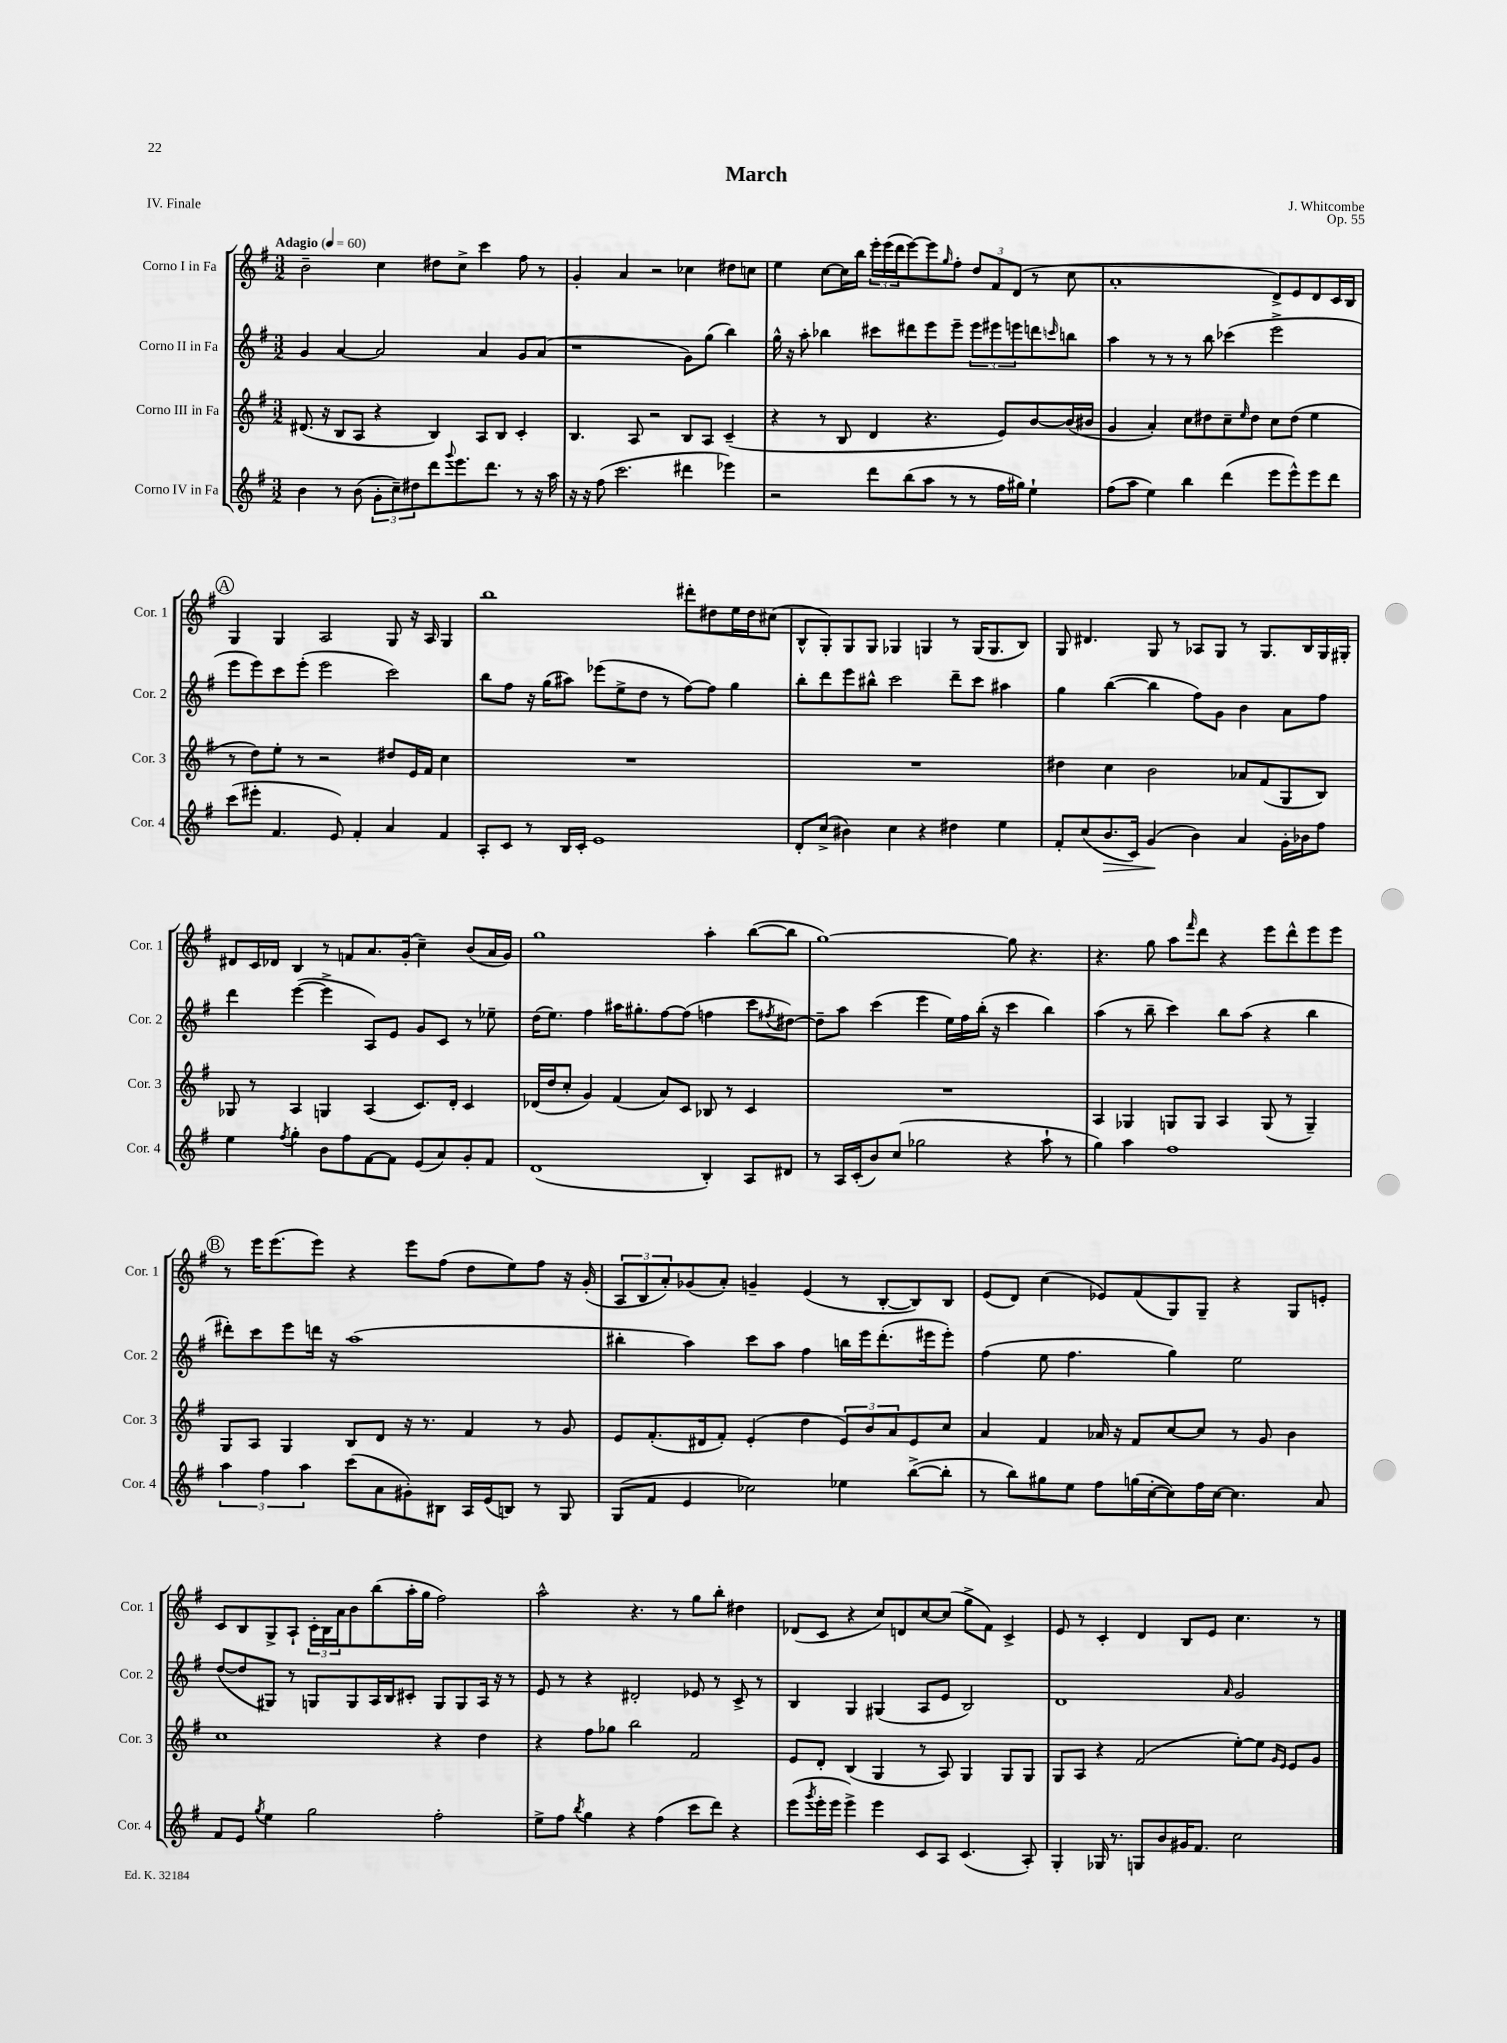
\header { title = "March" composer = "J. Whitcombe" opus = "Op. 55" piece = "IV. Finale" }
<<
\new StaffGroup <<
\new Staff = "s0" \with { instrumentName = "Corno I in Fa" shortInstrumentName = "Cor. 1" } {
    \clef treble \key g \major \numericTimeSignature \time 3/2 \tempo "Adagio" 4 = 60
    b'2-- c''4 dis''8 c''8-> c'''4 fis''8 r8 |
    g'4-. a'4 r2 ces''4 dis''8 c''8 |
    e''4 c''8~ c''16 b''16 \tuplet 3/2 { e'''16-. e'''16( d'''16 } e'''8~) e'''8 \grace { g''16 } fis''8-. \tuplet 3/2 { d''8 fis'8 d'8( } r8 c''8 |
    a'1-. d'8->) e'8 d'8 c'16 b16 |
    \mark \markup { \circle "A" } g4 g4 a2 g8 r16 a16 g4 |
    b''1 dis'''8-. dis''8 e''16 dis''16 cis''8( |
    b8-^ g8-.) g8 g8 ges4 g4 r8 g16( g8. b8) |
    g8 dis'4. g8 r8 aes8 g8 r8 g8. b16 g16 gis16-. |
    dis'8 c'16 des'16 b4 r8 f'8 a'8. g'16-.( c''4--) b'8( a'16 g'16) |
    g''1 a''4-. b''8~( b''8 |
    g''1~) g''8 r4. |
    r4. g''8 a''8 \grace { fis'''16 } d'''8 r4 e'''8 d'''8-^ e'''8 e'''8 |
    \mark \markup { \circle "B" } r8 e'''16 e'''8.( e'''8) r4 e'''8 fis''8( d''8 e''8) fis''8 r16 g'16-.( |
    \tuplet 3/2 { a8 b8 a'8-.) } ges'8( a'8-.) g'4-- e'4( r8 b8~-. b8) b8 |
    e'8( d'8) c''4( ees'8) fis'8( g8) g8-- r4 g8 e'8-. |
    c'8 b8 g8-> a8-! \tuplet 3/2 { c'16-. b16 a'16 } b'8 b''8( a''16-. g''16 fis''2) |
    a''2-^ r4. r8 g''8 b''8-. dis''4 |
    des'8( c'8 r4 c''8) d'8 c''8~ c''8( g''8-> fis'8) c'4-> |
    e'8 r8 c'4-. d'4 b8 e'8 c''4. r8 \bar "|." |
}
\new Staff = "s1" \with { instrumentName = "Corno II in Fa" shortInstrumentName = "Cor. 2" } {
    \clef treble \key g \major \numericTimeSignature \time 3/2
    g'4 a'4~ a'2 a'4 g'8 a'8( |
    r1 g'8) g''8( b''4) |
    g''16-^ r16 a''8-. bes''4 cis'''8 dis'''8 e'''8 e'''8-- \tuplet 3/2 { e'''8 eis'''8 e'''8 } d'''8 \grace { c'''16 } b''8 |
    a''4 r8 r8 r8 b''8 ces'''4( e'''2-> |
    \mark \markup { \circle "A" } e'''8 e'''8) c'''8 e'''8-.( e'''2 c'''2) |
    b''8 fis''8 r16 g''16( ais''8) ees'''8( e''8-> d''8 r8 fis''8~) fis''8 g''4 |
    b''8-. d'''8 e'''8 bis''8-^ c'''2 d'''8-- c'''8 ais''4 |
    g''4 b''4~( b''4 fis''8) g'8 b'4 a'8 fis''8 |
    d'''4 e'''4~( e'''4-> a8) e'8 g'8 c'8 r8 ees''8-- |
    d''16( e''8.) fis''4 ais''16 gis''8.-. fis''8~ fis''8( f''4 c'''8 \acciaccatura { fis''8 } dis''8~) |
    dis''8-- a''8 c'''4( e'''4 e''16) fis''16 b''16-.( r16 c'''4 b''4) |
    a''4( r8 b''8-- c'''4) b''8 a''8( r4 b''4 |
    \mark \markup { \circle "B" } dis'''8-.) c'''8 e'''8 d'''16 r16 a''1( |
    bis''4-. a''4) c'''8 a''8 fis''4 b''16 e'''16 d'''8.-.( eis'''16 eis'''8-.) |
    fis''4( e''8 fis''4. g''4) e''2 |
    d''8~( d''8 gis8) r8 g8 g8 a16 b16 cis'8-. g8 g8 a16 r16 r8 |
    e'8 r8 r4 dis'2-. ees'8 r8 c'8-> r8 |
    b4 g4 gis4( a8 e'8 b2) |
    d'1 \grace { a'16 } g'2 \bar "|." |
}
\new Staff = "s2" \with { instrumentName = "Corno III in Fa" shortInstrumentName = "Cor. 3" } {
    \clef treble \key g \major \numericTimeSignature \time 3/2
    dis'8.( r16 b8 a8 r4 b4) a8 b8 c'4-. |
    b4. a8 r2 b8 a8 c'4--( |
    r4 r8 b8 d'4 r4. e'8) b'8~ b'16( bis'16 |
    g'4 a'4-.) c''8 dis''8 c''8-- \grace { e''16 } dis''8 c''8 dis''8( e''4 |
    \mark \markup { \circle "A" } r8 d''8) e''8-. r8 r2 dis''8 e'16 fis'16 c''4 |
    R1. |
    R1. |
    dis''4 c''4 b'2 aes'8 fis'8( g8 b8) |
    ges8 r8 a4 g4 a4( c'8.) d'16-. c'4 |
    des'16( d''16 c''8-. g'4) fis'4( a'8) c'8 bes8 r8 c'4 |
    R1. |
    a4 ges4 g8 g8 a4 g8( r8 g4--) |
    \mark \markup { \circle "B" } g8 a8 g4 b8 d'8 r16 r8. fis'4 r8 g'8 |
    e'8 fis'8.-.( dis'16 fis'8-.) e'4-.( d''4 \tuplet 3/2 { e'8) b'8 a'8 } e'8 c''8 |
    a'4 fis'4 aes'16 r16 fis'8 c''8~ c''8 r8 g'8 b'4 |
    c''1 r4 d''4 |
    r4 fis''8 ges''8 b''2 fis'2 |
    e'8 d'8-. b4( g4 r8 a8) g4 g8 g8 |
    g8 a8 r4 fis'2( e''8~-.) e''8 \grace { g'16 e'16 } e'8 g'8 \bar "|." |
}
\new Staff = "s3" \with { instrumentName = "Corno IV in Fa" shortInstrumentName = "Cor. 4" } {
    \clef treble \key g \major \numericTimeSignature \time 3/2
    b'4 r8 b'8( \tuplet 3/2 { g'8-. c''8--) dis''8 } d'''8 \appoggiatura { g'''8 } e'''8. d'''8. r8 r16 a''16 |
    r16 r16 fis''8( c'''2. dis'''4 ees'''4) |
    r2 d'''8 b''8( a''8 r8 r8 fis''16 gis''16) e''4-! |
    fis''8( a''8 e''4) b''4 d'''4( e'''8 e'''8-^) e'''8 d'''8 |
    \mark \markup { \circle "A" } c'''8( eis'''8-. fis'4. e'8) fis'4-. a'4 fis'4 |
    a8-. c'8 r8 b16 c'16-. e'1 |
    d'8-. c''8->( bis'4) c''4 r4 dis''4 e''4 |
    fis'8-. c''8( b'8.\> c'16) g'4\!( b'4) a'4 g'16-. bes'16 fis''8 |
    e''4 \acciaccatura { fis''8 } g''4-. b'8 fis''8 fis'8~ fis'8 e'8( a'8) g'8-. fis'8 |
    d'1( b4-.) a8 dis'8 |
    r8 a16 c'16-.( b'8) c''8( ges''2 r4 a''8-! r8 |
    g''4) a''4 fis''1 |
    \mark \markup { \circle "B" } \tuplet 3/2 { a''4 fis''4 a''4 } c'''8( a'8 gis'8-.) bis8 a16 e'16( b8) r8 g8 |
    g8( fis'8 e'4 ces''2) ees''4 b''8~->( b''8-. |
    r8 b''8) gis''8 e''8 fis''8 g''16( c''16~-. c''8) fis''16 c''16~ c''4. a'8 |
    fis'8 e'8 \acciaccatura { g''8 } e''4 g''2 fis''2-. |
    e''8-> fis''8 \acciaccatura { b''8 } g''4 r4 fis''4( c'''8 d'''8) r4 |
    e'''8( \acciaccatura { g'''8 } e'''16-. e'''16 e'''4->) e'''4 c'8 a8 c'4.( a8-.) |
    g4-. ges16 r8. g8 b'8 gis'16 fis'8. c''2 \bar "|." |
}
>>
>>
\layout { \context { \Score \remove "Bar_number_engraver" } }
